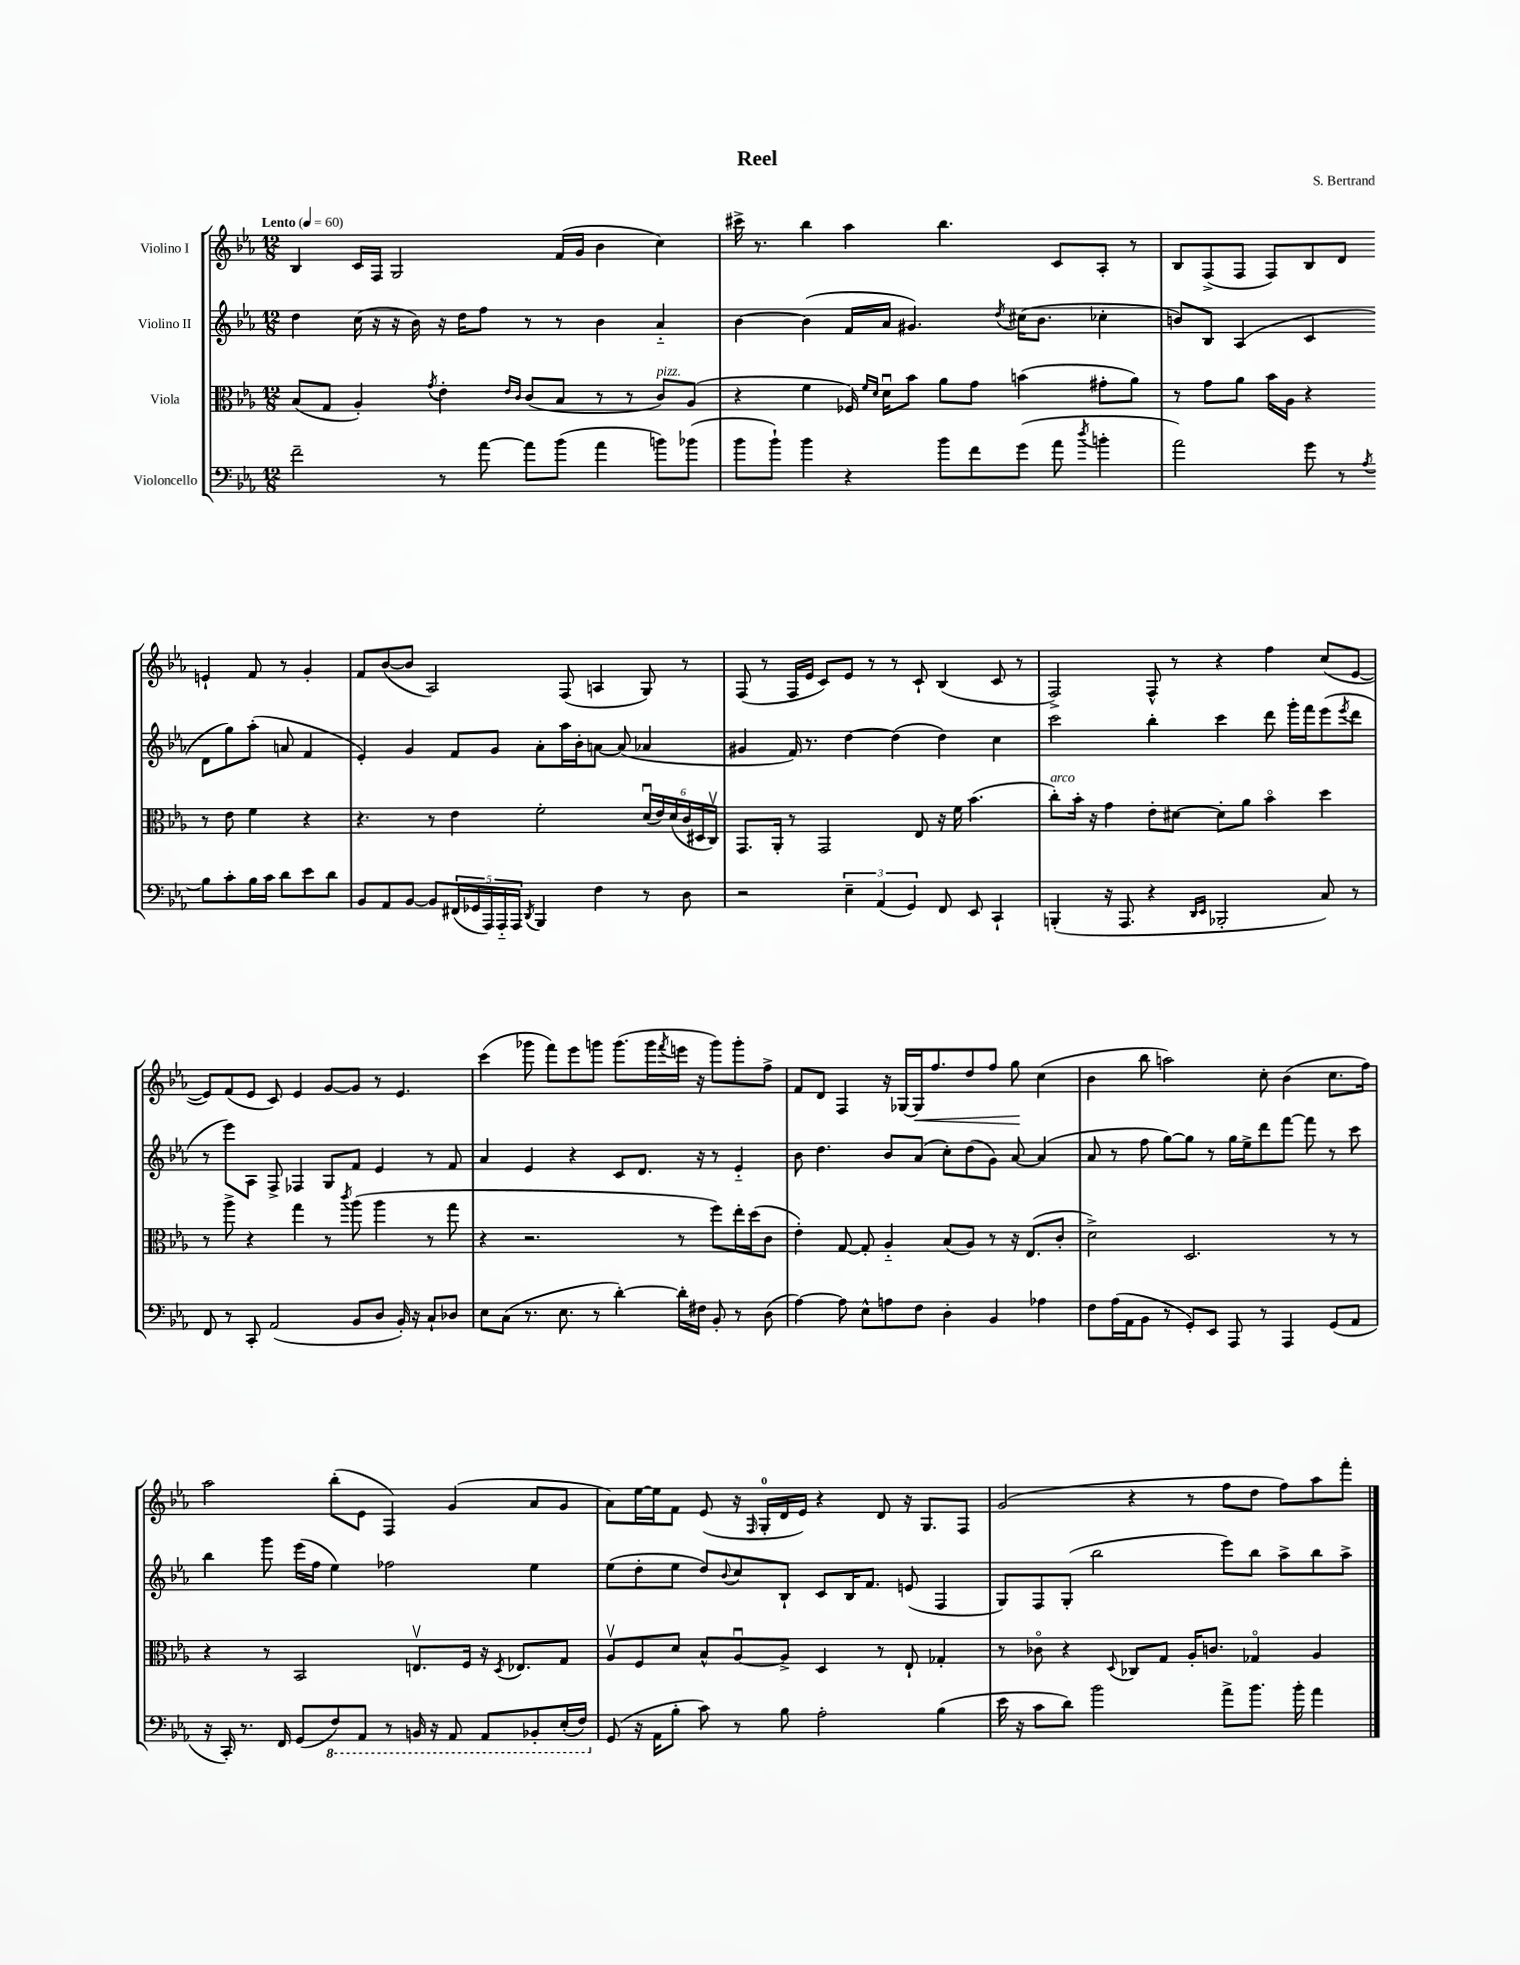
\header { title = "Reel" composer = "S. Bertrand" }
<<
\new StaffGroup <<
\new Staff = "s0" \with { instrumentName = "Violino I" } {
    \clef treble \key ees \major \numericTimeSignature \time 12/8 \tempo "Lento" 4 = 60
    bes4 c'16 f16 g2 f'16( g'16 bes'4 c''4) |
    cis'''16-> r8. bes''4 aes''4 bes''4. c'8 aes8-. r8 |
    bes8 f8->( f8 f8) bes8 d'8 e'4-! f'8 r8 g'4-. |
    f'8 bes'8~( bes'8 aes2) f8( a4 g8) r8 |
    f8( r8 f16 ees'16 c'8) ees'8 r8 r8 c'8-! bes4( c'8 r8 |
    f2->) f8-^ r8 r4 f''4 c''8( ees'8~ |
    ees'8) f'8( ees'8 c'8) ees'4 g'8~ g'8 r8 ees'4. |
    c'''4( ges'''8 f'''8) ees'''8 g'''8 g'''8.( g'''16 \acciaccatura { f'''8 } e'''16 r16 g'''8) g'''8-. f''8-> |
    f'8 d'8 f4 r16 ges16~ ges16\< f''8. d''8 f''8 g''8\! c''4( |
    bes'4 bes''8 a''2) c''8-. bes'4( c''8. f''16) |
    aes''2 bes''8-.( ees'8 f4) g'4( aes'8 g'8 |
    aes'8) ees''16~ ees''16 f'8 ees'8( r16 \grace { f16 } g16-0-. d'16 ees'16) r4 d'8 r16 g8. f8 |
    g'2( r4 r8 f''8 d''8 f''8) aes''8 f'''8-. \bar "|." |
}
\new Staff = "s1" \with { instrumentName = "Violino II" } {
    \clef treble \key ees \major \numericTimeSignature \time 12/8
    d''4 c''16( r16 r16 bes'16) r16 d''16 f''8 r8 r8 bes'4 aes'4-_ |
    bes'4~ bes'4( f'16 aes'16 gis'4.) \acciaccatura { d''8 } cis''16( bes'8. ces''4-. |
    b'8) bes8 aes4( c'4 d'8 g''8) aes''8-.( a'8 f'4 |
    ees'4-.) g'4 f'8 g'8 aes'8-. aes''16 bes'16-. a'8~ a'8( aes'4 |
    gis'4 f'16) r8. d''4~ d''4( d''4) c''4 |
    c'''2 bes''4-. c'''4 d'''8 g'''16-. f'''16 ees'''8( \acciaccatura { ees'''8 } d'''8 |
    r8 ees'''8) aes8 f8-> fes4 g8 f'8 ees'4 r8 f'8 |
    aes'4 ees'4 r4 c'8 d'8. r16 r8 ees'4-_ |
    bes'8 d''4. bes'8 aes'8( c''8-.) d''8( g'8) aes'8~ aes'4( |
    aes'8 r8 f''8 g''8~) g''8 r8 g''16 ees''16-> d'''8 f'''8~ f'''8 r8 c'''8 |
    bes''4 g'''8 ees'''16( f''16 ees''4) fes''2 ees''4 |
    ees''8( d''8-. ees''8 d''8) \appoggiatura { bes'8 } c''8 bes8-! c'8 bes16 f'8. e'8( f4 |
    g8) f8 g8-.( bes''2 ees'''8) bes''8 aes''8-> bes''8 aes''8-> \bar "|." |
}
\new Staff = "s2" \with { instrumentName = "Viola" } {
    \clef alto \key ees \major \numericTimeSignature \time 12/8
    bes8( g8 aes4-.) \acciaccatura { g'8 } ees'4-. \grace { ees'16 c'16 } c'8( bes8 r8 r8 c'8^\markup { \italic "pizz." }) aes8( |
    r4 f'4 fes16) \grace { f'16 d'16 } d'16\downbow bes'8 aes'8 g'8 b'4( gis'8-. aes'8) |
    r8 g'8 aes'8 bes'16 aes16 r4 r8 ees'8 f'4 r4 |
    r4. r8 ees'4 f'2-. \tuplet 6/4 { d'16\downbow( ees'16) d'16( c'16 dis16 c16\upbow) } |
    g,8. aes,16-. r8 g,2 ees8 r16 f'16 bes'4.( |
    c''8-.^\markup { \italic "arco" }) bes'16-. r16 g'4 ees'8-. dis'8~ dis'8-. aes'8 bes'4\flageolet d''4 |
    r8 aes''8-> r4 g''4 r8 \acciaccatura { c'''8 } aes''8( aes''4 r8 g''8 |
    r4 r2. r8 f''8) ees''16-. d''16( c'8 |
    ees'4-.) g8~ g8-. aes4-_ bes8( aes8) r8 r16 ees8.( c'8-. |
    d'2->) d2. r8 r8 |
    r4 r8 bes,2 e8.\upbow f16 r16 \acciaccatura { d8 } ees8. g8 |
    aes8\upbow f8 d'8 bes8-^ aes8~\downbow aes8-> d4 r8 ees8-! ges4-. |
    r8 ces'8\flageolet r4 \appoggiatura { d8 } ces8 g8 aes16-. c'8. ges4\flageolet aes4 \bar "|." |
}
\new Staff = "s3" \with { instrumentName = "Violoncello" } {
    \clef bass \key ees \major \numericTimeSignature \time 12/8
    f'2-- r8 aes'8~ aes'8 bes'8( aes'4 b'8) bes'8( |
    bes'8 bes'8-!) bes'4 r4 bes'8 f'8 g'8( aes'8 \acciaccatura { d''8 } b'4-. |
    aes'2) g'8 r8 \acciaccatura { aes8 } bes8 c'8-. bes16 c'16 d'8 ees'8 d'8 |
    bes,8 aes,8 bes,8~ bes,8 \tuplet 5/4 { fis,16( ges,16 aes,,16) aes,,16-_ aes,,16 } \acciaccatura { d,8 } bes,,4 f4 r8 d8 |
    r2 \tuplet 3/2 { ees4-- aes,4( g,4) } f,8 ees,8 c,4-! |
    b,,4-.( r16 aes,,8. r4 \grace { d,16 ees,16 } bes,,2-. c8) r8 |
    f,8 r8 c,8-. aes,2( bes,8 d8 bes,16-.) r16 c8-! des8 |
    ees8 c8( r8. ees8. r8 d'4~-.) d'16-. fis16 bes,8-. r8 d8( |
    aes4~) aes8 ees8-^ a8 f8 d4-. bes,4 aes4 |
    f8 aes16( aes,16 bes,8 r8 g,8-.) ees,8 aes,,8 r8 aes,,4 g,8( aes,8 |
    r16 c,16-.) r8. f,16 g,8( \ottava #-1 f,8) aes,,8 r8 b,,16 r16 aes,,8 aes,,8 bes,,8-. ees,16-.( f,16) \ottava #0 |
    g,8( r16 aes,16 bes8-. c'8) r8 bes8 aes2-. bes4( |
    ees'16 r16 c'8 d'8) bes'2 aes'8-> bes'8. bes'16-. aes'4 \bar "|." |
}
>>
>>
\layout { \context { \Score \remove "Bar_number_engraver" } }
